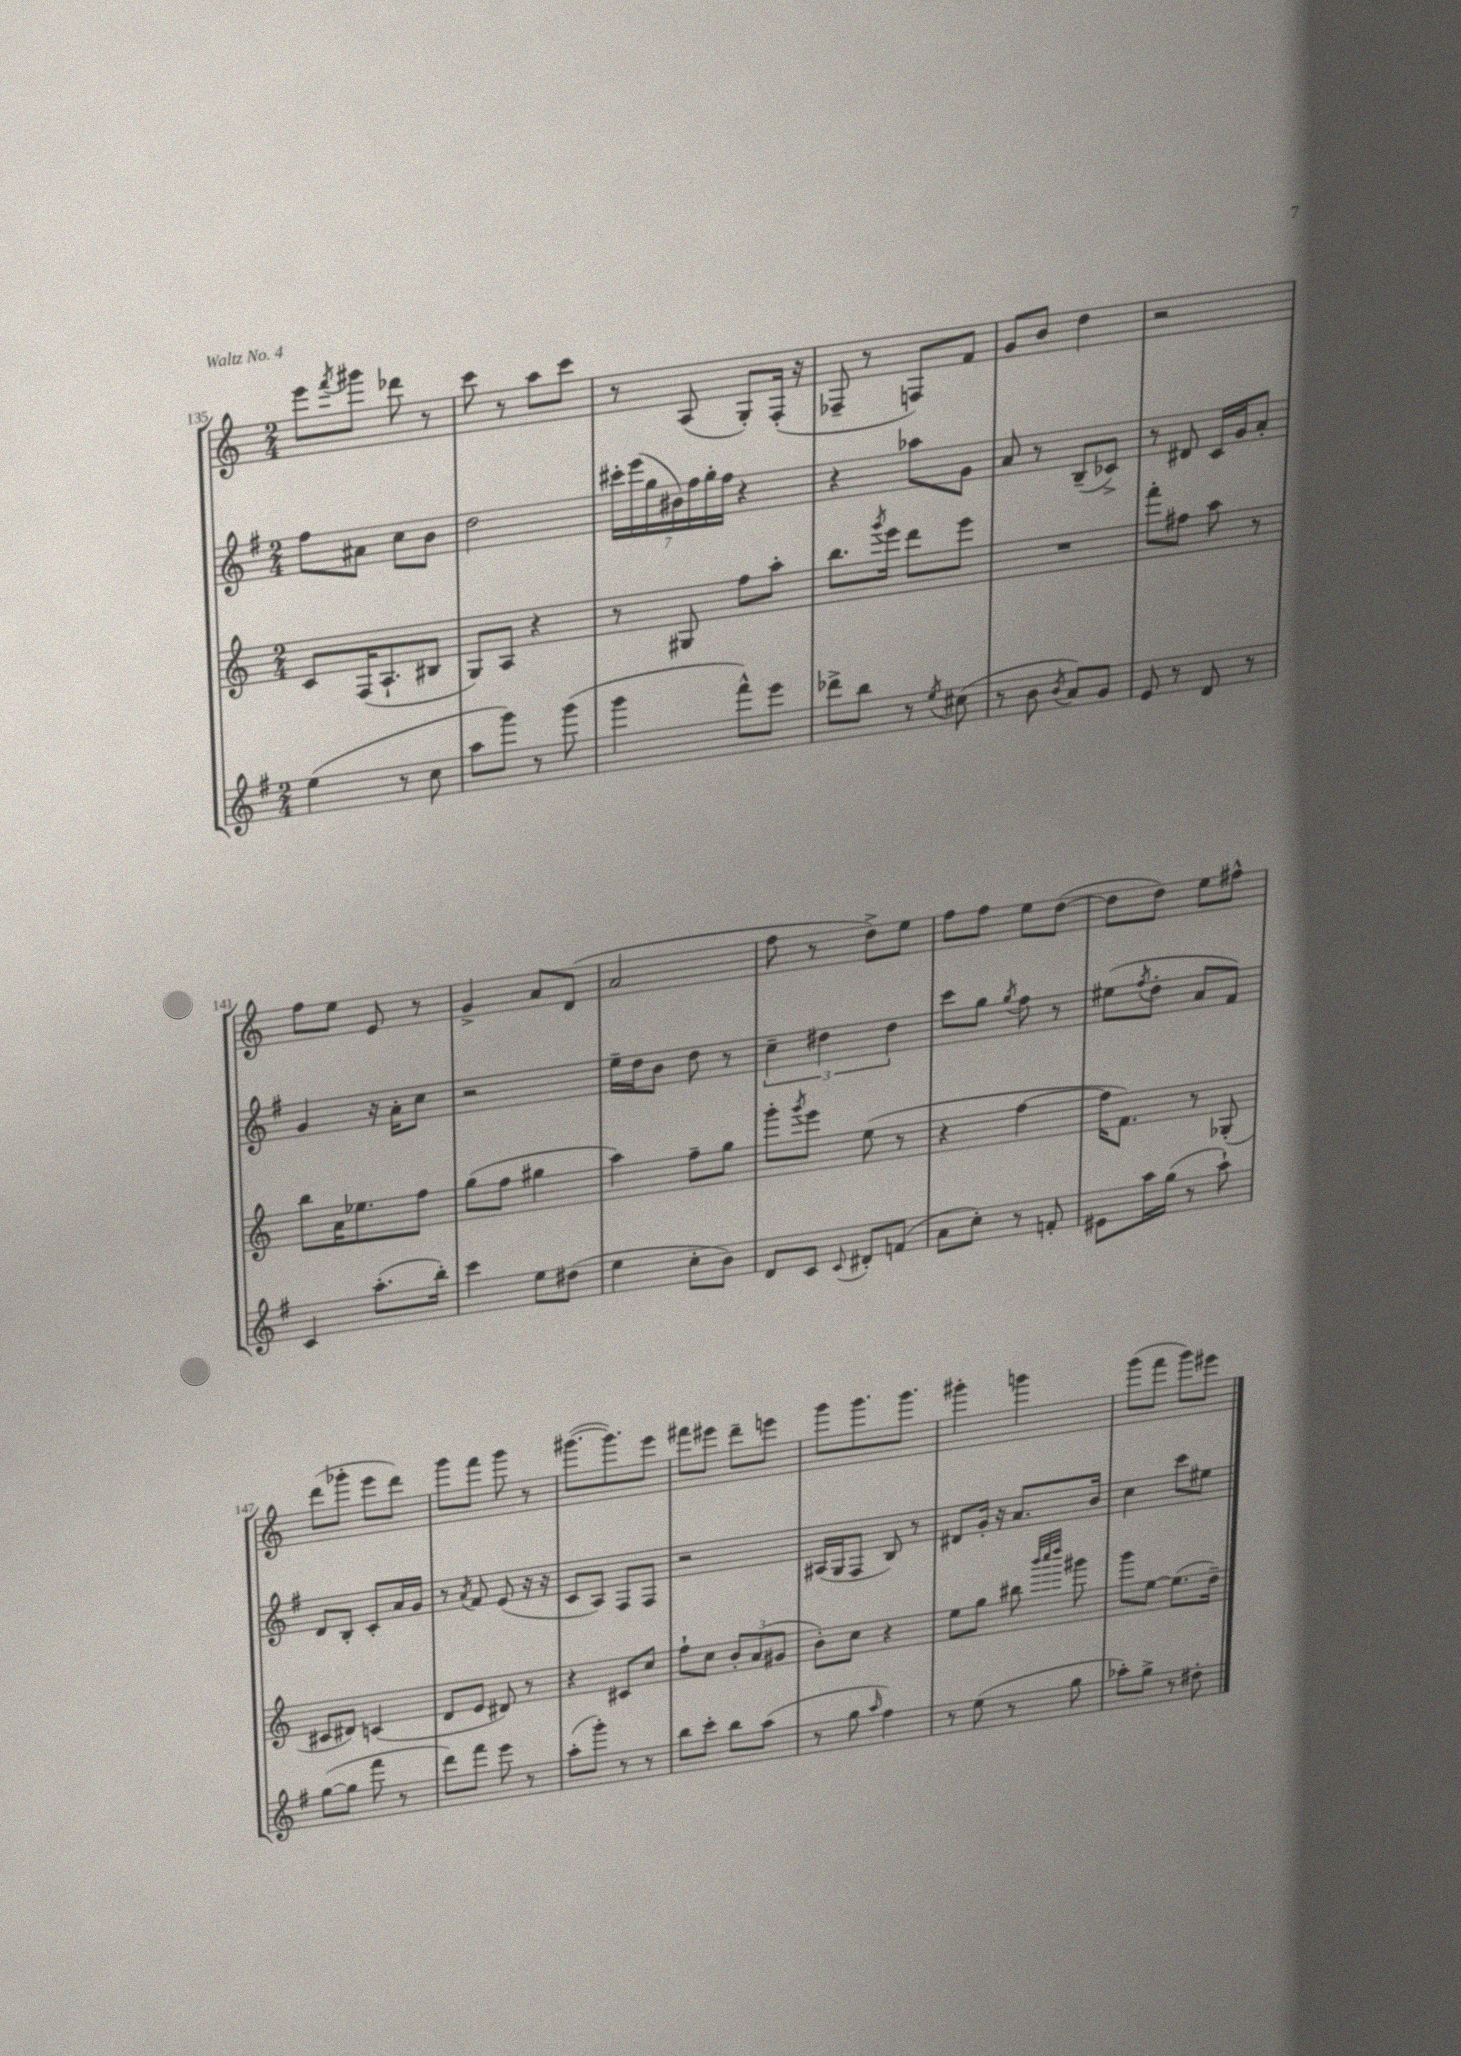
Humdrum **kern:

**kern	**kern	**kern	**kern
*staff4	*staff3	*staff2	*staff1
*clefG2	*clefG2	*clefG2	*clefG2
*k[f#]	*k[]	*k[f#]	*k[]
*M2/4	*M2/4	*M2/4	*M2/4
(4ee	8c	8ff#	8eee
.	.	.	8qfff
.	(16F	8a#	8ggg#
.	8.A`	.	.
8r	.	8cc	8ddd-
8cc	8B#	8b	8r
=	=	=	=
8aa	8G)	2dd	8ccc
8ggg)	8A	.	8r
8r	4r	.	8aa
(8ggg	.	.	8ccc
=	=	=	=
4ggg	8r	28ccc#'	8r
.	.	(28eee	.
.	.	28gg	.
.	.	28b#)	.
.	8G#	.	(8A
.	.	28ff#	.
.	.	28gg'	.
.	.	28ff#	.
8fff#^^)	8ff	4r	8G')
8eee	8aa'	.	(16F'
.	.	.	16r
=	=	=	=
8ddd-^	8.bb	4r	8F-~
8bb	.	.	8r
.	8qggg	.	.
.	16eee	.	.
8r	8ddd	8aa-	8F)
8qee	.	.	.
(8cc#	8eee	8g	8f
=	=	=	=
8r	2r	8a	8g
8b	.	8r	8b
8qb	.	.	.
8a)	.	(8B~	4dd
8g	.	8c-^)	.
=	=	=	=
8e	8fff'	8r	2r
8r	8ff#	8d#	.
8d	8aa	16c	.
.	.	16g	.
8r	8r	8a'	.
=	=	=	=
4c	8bb	4g	8ff
.	16a	.	8ee
.	8.ee-	.	.
(8.aa'	.	16r	8e
.	.	16a'	.
.	8ff	8cc	8r
16bb')	.	.	.
=	=	=	=
4ccc	(8gg	2r	4g^
.	8ff	.	.
8ee	4gg#	.	8a
(8dd#	.	.	(8d
=	=	=	=
4ee	4aa)	16ee~	2a
.	.	16dd	.
.	.	8b	.
8cc'	8ff~	8dd	.
8b)	8gg	8r	.
=	=	=	=
8d	8ggg'	6cc~	8ff
.	8qggg	.	.
8c	8eee	.	8r
.	.	6dd#	.
8qqc	.	.	.
8d#'	(8ee	.	8dd^)
.	.	6dd#	.
(8f	8r	.	8ee
=	=	=	=
8a	4r	8ccc	8ff
8cc')	.	8gg	8ff
.	.	8qgg	.
8r	[4ff	8ff#	8ee
8f'	.	8r	([8dd
=	=	=	=
8e#	16ff]	(8ee#	8dd]
.	8.f)	.	.
.	.	8qff#	.
16aa	.	8dd'	8dd)
(16gg	.	.	.
8r	8r	8a	8ee
8aa`)	(8G-'	8f#)	8ff#^^
=	=	=	=
([8gg	8c#	8d	(8ddd
8gg]	8d#)	8B'	8ggg-'
8fff#	(4c	8c'	8eee
8r	.	16a	8ddd)
.	.	16g	.
=	=	=	=
8ddd)	8d	8r	8ggg
.	.	8qa	.
8fff#	8e	8f#	8fff
8eee	8d#)	(8e	8ggg
8r	8r	16r	8r
.	.	16r	.
=	=	=	=
(8aa'	4r	8c	([8.ggg#
8ggg')	.	8A)	.
.	.	.	8.ggg#])
8r	8c#	8F#	.
8r	8cc	8F#	8eee
=	=	=	=
8bb	8ff`	2r	8fff#
8ccc'	8cc	.	8eee#
8bb	12b'	.	8ddd~
.	(12a	.	.
(8aa	.	.	8eee
.	12g#	.	.
=	=	=	=
8r	8b')	(16A#	8ggg
.	.	16G	.
8gg	8cc	8F#	8.ggg
16qqaa	.	.	.
4ff#)	4r	8B)	.
.	.	.	8.ggg
.	.	8r	.
=	=	=	=
8r	8ee	8d#	4ggg#'
(8ee	8gg	16g'	.
.	.	16r	.
8r	8bb#	8.a	4ggg
.	32qqbbb	.	.
.	32qqcccc	.	.
.	32qqdddd	.	.
8gg	8ggg#	.	.
.	.	16b	.
=	=	=	=
8aa-')	8ggg	4cc	(8ggg
8gg^	[8ee	.	8fff
8r	(8.ee]	8ccc	8ggg)
8dd#'	.	8ee#	8eee#
.	16dd~)	.	.
==	==	==	==
*-	*-	*-	*-
